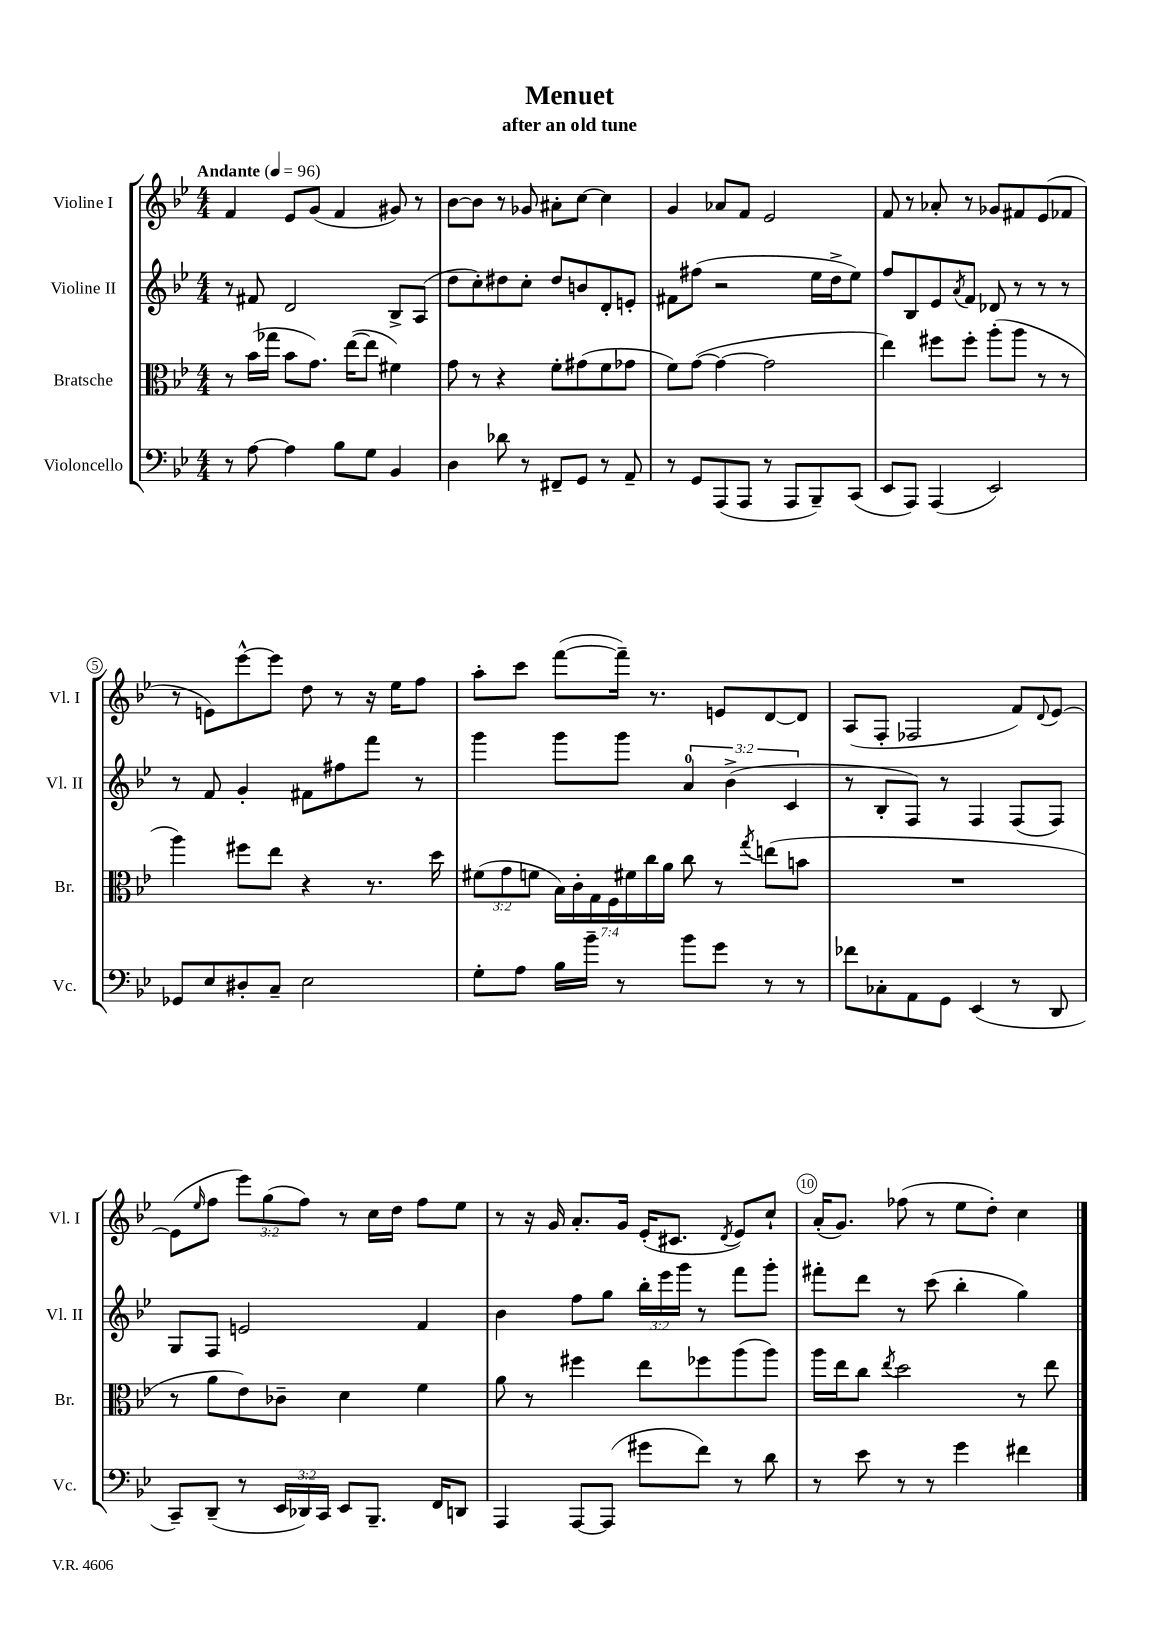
\header { title = "Menuet" subtitle = "after an old tune" }
<<
\new StaffGroup <<
\new Staff = "s0" \with { instrumentName = "Violine I" shortInstrumentName = "Vl. I" } {
    \clef treble \key bes \major \numericTimeSignature \time 4/4 \override Staff.TupletNumber.text = #tuplet-number::calc-fraction-text \tempo "Andante" 4 = 96
    f'4 ees'8 g'8( f'4 gis'8) r8 |
    bes'8~ bes'8 r8 ges'8 ais'8-. c''8~ c''4 |
    g'4 aes'8 f'8 ees'2 |
    f'8 r8 aes'8-. r8 ges'8 fis'8 ees'8( fes'8 |
    r8 e'8) ees'''8~-^ ees'''8 d''8 r8 r16 ees''16 f''8 |
    a''8-. c'''8 f'''8~( f'''16--) r8. e'8 d'8~ d'8 |
    a8( f8-. fes2 f'8) \appoggiatura { d'8 } ees'8~ |
    ees'8( \grace { ees''16 } f''8 \tuplet 3/2 { ees'''8) g''8( f''8) } r8 c''16 d''16 f''8 ees''8 |
    r8 r16 g'16 a'8.-. g'16 ees'16-.( cis'8. \acciaccatura { d'8 } ees'8) c''8-! |
    a'16-.( g'8.) fes''8( r8 ees''8 d''8-.) c''4 \bar "|." |
}
\new Staff = "s1" \with { instrumentName = "Violine II" shortInstrumentName = "Vl. II" } {
    \clef treble \key bes \major \numericTimeSignature \time 4/4 \override Staff.TupletNumber.text = #tuplet-number::calc-fraction-text
    r8 fis'8 d'2 bes8-> a8( |
    d''8 c''8-.) dis''8 c''8-. dis''8 b'8 d'8-. e'8-. |
    fis'8 fis''8( r2 ees''16 d''16-> ees''8) |
    f''8 bes8 ees'8 \acciaccatura { a'8 } f'8 des'8 r8 r8 r8 |
    r8 f'8 g'4-. fis'8 fis''8 f'''8 r8 |
    g'''4 g'''8 g'''8 \tuplet 3/2 { a'4-0 bes'4->( c'4 } |
    r8 bes8-. f8) r8 f4 f8( f8) |
    g8 f8 e'2 f'4 |
    bes'4 f''8 g''8 \tuplet 3/2 { bes''16-. ees'''16 g'''16 } r8 f'''8 g'''8-. |
    fis'''8-. d'''8 r8 c'''8( bes''4-. g''4) \bar "|." |
}
\new Staff = "s2" \with { instrumentName = "Bratsche" shortInstrumentName = "Br." } {
    \clef alto \key bes \major \numericTimeSignature \time 4/4 \override Staff.TupletNumber.text = #tuplet-number::calc-fraction-text
    r8 bes'16( ges''16 bes'8 g'8.) ees''16~( ees''8 fis'4) |
    g'8 r8 r4 f'8-. gis'8( f'8 ges'8 |
    f'8) g'8~( g'4~ g'2 |
    ees''4) fis''8 fis''8-. a''8-.( a''8 r8 r8 |
    a''4) fis''8 ees''8 r4 r8. d''16 |
    \tuplet 3/2 { fis'8( g'8 f'8 } \tuplet 7/4 { bes16) c'16-. g16 f16 fis'16 c''16 a'16 } c''8 r8 \acciaccatura { g''8 } e''8( b'8 |
    R1 |
    r8 a'8 ees'8) ces'8-- d'4 f'4 |
    a'8 r8 fis''4 ees''8 fes''8 a''8( a''8) |
    a''16 ees''16 c''8 \acciaccatura { ees''8 } d''2 r8 ees''8 \bar "|." |
}
\new Staff = "s3" \with { instrumentName = "Violoncello" shortInstrumentName = "Vc." } {
    \clef bass \key bes \major \numericTimeSignature \time 4/4 \override Staff.TupletNumber.text = #tuplet-number::calc-fraction-text
    r8 a8~ a4 bes8 g8 bes,4 |
    d4 des'8 r8 fis,8-- g,8 r8 a,8-- |
    r8 g,8 a,,8( a,,8 r8 a,,8 bes,,8--) c,8( |
    ees,8 a,,8) a,,4( ees,2) |
    ges,8 ees8 dis8-. c8-- ees2 |
    g8-. a8 bes16 bes'16-- r8 bes'8 g'8 r8 r8 |
    fes'8 ces8-. a,8 g,8 ees,4( r8 d,8 |
    c,8--) d,8--( r8 \tuplet 3/2 { ees,16 des,16) c,16 } ees,8 bes,,8.-- f,16 d,8 |
    a,,4 a,,8~ a,,8( gis'8 f'8) r8 d'8 |
    r8 ees'8 r8 r8 g'4 fis'4 \bar "|." |
}
>>
>>
\layout { \context { \Score \override BarNumber.break-visibility = ##(#f #t #t) barNumberVisibility = #(every-nth-bar-number-visible 5) \override BarNumber.stencil = #(make-stencil-circler 0.1 0.3 ly:text-interface::print) } }
